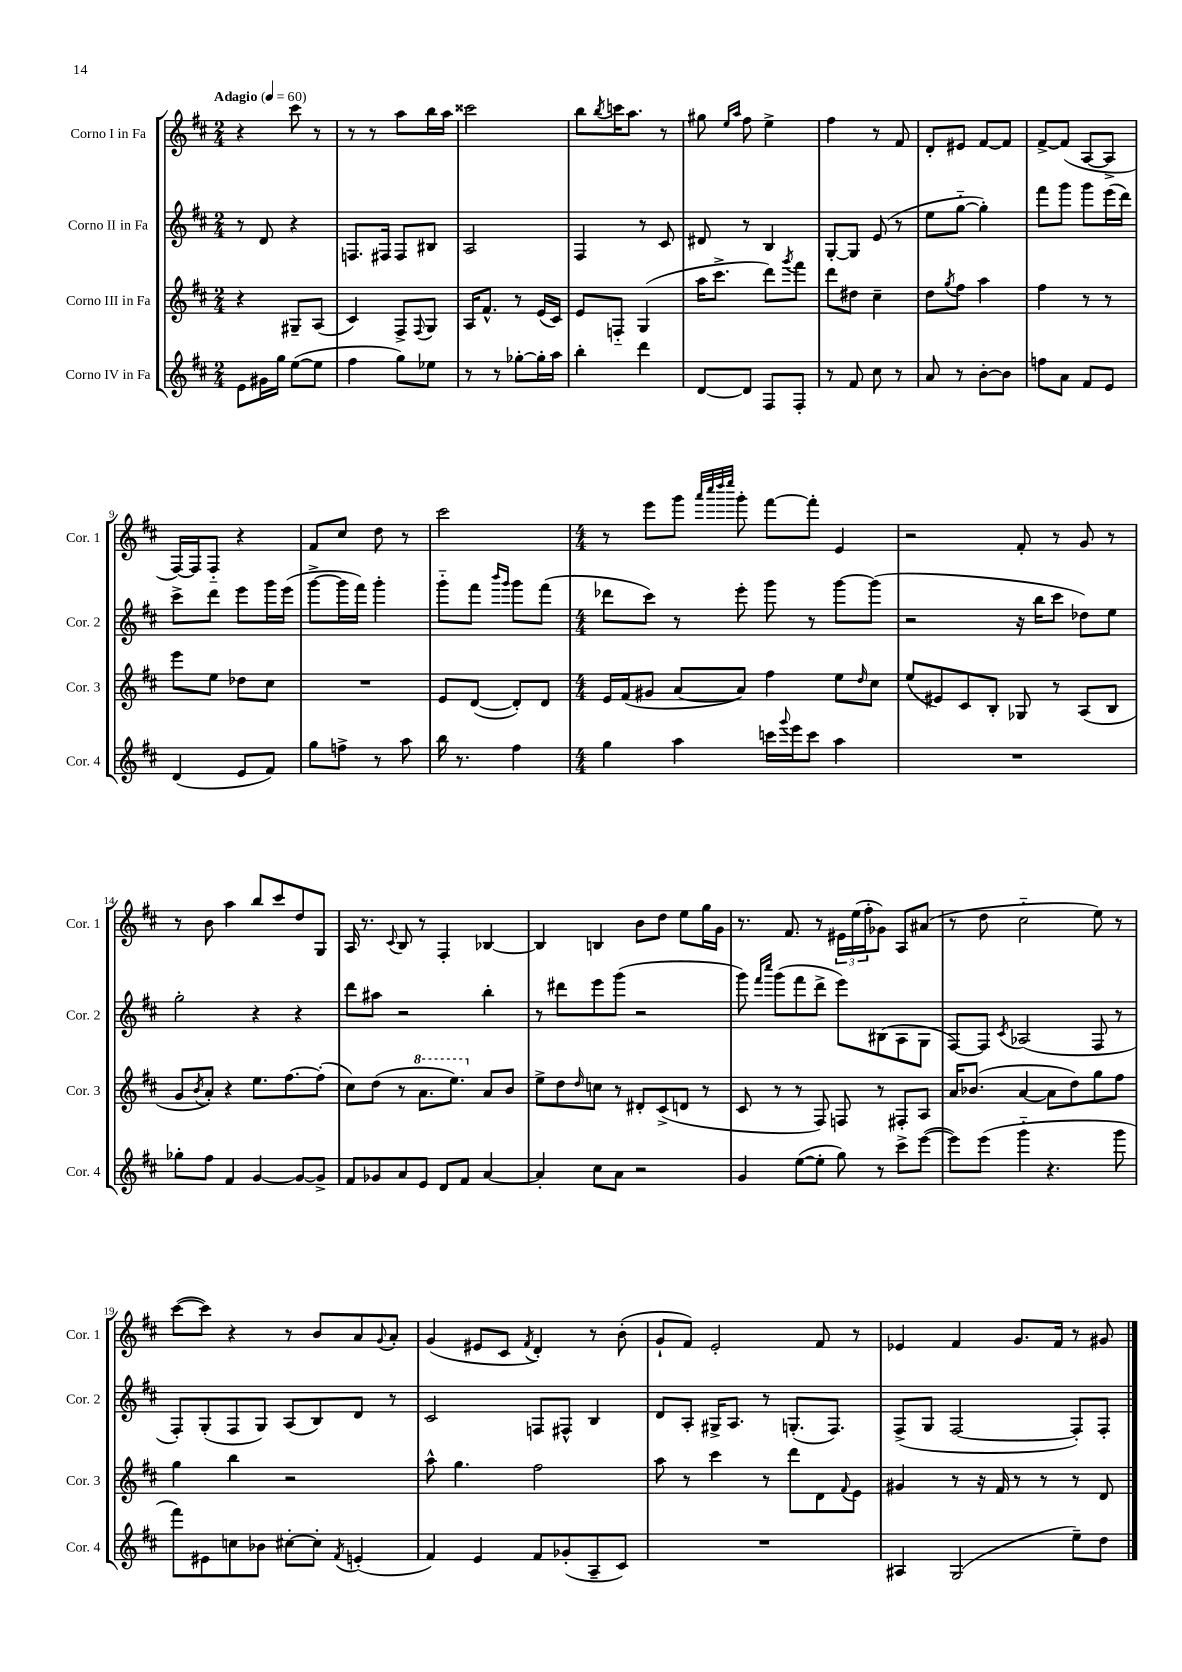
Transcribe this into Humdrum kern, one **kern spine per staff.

**kern	**kern	**kern	**kern
*part4	*part3	*part2	*part1
*staff4	*staff3	*staff2	*staff1
*I"Corno IV in Fa	*I"Corno III in Fa	*I"Corno II in Fa	*I"Corno I in Fa
*I'Cor. 4	*I'Cor. 3	*I'Cor. 2	*I'Cor. 1
*clefG2	*clefG2	*clefG2	*clefG2
*k[f#c#]	*k[f#c#]	*k[f#c#]	*k[f#c#]
*M2/4	*M2/4	*M2/4	*M2/4
*MM60	*MM60	*MM60	*MM60
=1	=1	=1	=1
!	!	!	!LO:TX:a:B:t=Adagio
8e\L	4r	8r	4r
16g#X\L	.	8d/	.
16gg\JJ	.	.	.
([8ee\L	8G#X~/L	4r	8ccc#\
8ee\J]	(8A/J	.	8r
=2	=2	=2	=2
4ff#\	4c#/)	8.Fn/L	8r
.	.	.	8r
.	.	16F#X/Jk	.
8gg\L)	8F#^/L	8F#/L	8aa\L
.	8qqF#/	.	.
8ee-X\J	8G/J	8B#X/J	16bb\L
.	.	.	16aa\JJ
=3	=3	=3	=3
8r	16A/KL	2A/	2ccc##X\
.	8.f#^^/J	.	.
8r	.	.	.
[8gg-X'\L	8r	.	.
16gg-'\L]	(16e/LL	.	.
16aa\JJ	16c#/JJ)	.	.
=4	=4	=4	=4
4bb'\	8e/L	4F#/	8bb\L
.	.	.	8qbb/
.	8Fn/J	.	16cccn\K
.	.	.	8.aa\J
4ddd\	(4G/	8r	.
.	.	8c#/	8r
=5	=5	=5	=5
[8d/L	16aa\KL	8d#X/	8gg#X\
.	8.ccc#^\J	.	.
.	.	.	16qqee/LL
.	.	.	16qqaa/JJ
8d/J]	.	8r	8ff#\
8F#/L	8ddd\L)	4B/	4ee^\
.	8qggg/	.	.
8F#'/J	8fff#\J	.	.
=6	=6	=6	=6
8r	8ddd\L	[8G'/L	4ff#\
8f#/	8dd#X\J	8G/J]	.
8cc#\	4cc#~\	(8e/	8r
8r	.	8r	8f#/
=7	=7	=7	=7
8a/	8dd\L	8ee\L	8d'/L
.	8qgg/	.	.
8r	8ff#\J	[8gg\J	8e#X/J
[8b'\L	4aa\	4gg'\])	[8f#/L
8b\J]	.	.	8f#/J]
=8	=8	=8	=8
8ffn\L	4ff#\	8fff#\L	[8f#^/L
8a\J	.	8ggg\J	(8f#/J]
8f#/L	8r	8ggg\L	[8A/L
8e/J	8r	(16eee\L	8A^/J]
.	.	16ddd\JJ)	.
!!LO:LB:g=z
=9	=9	=9	=9
(4d/	8eee\L	8ccc#^\L	[16F#/LL)
.	.	.	16F#/J]
.	8ee\J	8ddd\J	8F#/J
8e/L	8dd-X\L	8eee\L	4r
8f#/J)	8cc#\J	16ggg\L	.
.	.	(16eee\JJ	.
=10	=10	=10	=10
8gg\L	2r	[8ggg^\L	8f#/L
8ffn^\J	.	16ggg\L]	8cc#/J
.	.	16fff#\JJ)	.
8r	.	4ggg'\	8dd\
8aa\	.	.	8r
=11	=11	=11	=11
16bb\	8e/L	8ggg\L	2ccc#\
8.r	.	.	.
.	([8d/J	8fff#\J	.
.	.	16qqbbb/LL	.
.	.	16qqggg/JJ	.
4ff#\	8d'/L])	8ggg\L	.
.	8d/J	(8fff#\J	.
=12	=12	=12	=12
*M4/4	*M4/4	*M4/4	*M4/4
4gg\	16e/LL	8ddd-X\L	8r
.	(16f#/J	.	.
.	8g#X/J	8ccc#\J)	8eee\L
4aa\	[8a/L	8r	8ggg\J
.	.	.	32qqaaa/LLL
.	.	.	32qqcccc#/
.	.	.	32qqdddd/
.	.	.	32qqeeee/JJJ
.	8a/J])	8eee'\	8ggg'\
16cccn\LL	4ff#\	8ggg\	[8fff#\L
8qqggg/	.	.	.
16eee\J	.	.	.
8ccc\J	.	8r	8fff#'\J]
4aa\	8ee\L	[8ggg\L	4e/
.	16qqdd/	.	.
.	8cc#\J	(8ggg\J]	.
=13	=13	=13	=13
1r	(8ee/L	2r	2r
.	8e#X/)	.	.
.	8c#/	.	.
.	8B'/J	.	.
.	8G-X/	16r	8f#'/
.	.	16bb\KL	.
.	8r	8ccc#\J	8r
.	(8A/L	8dd-X\L)	8g/
.	8B/J	8ee\J	8r
!!LO:LB:g=z
=14	=14	=14	=14
8gg-X'\L	8g/L	2gg'\	8r
.	8qb/	.	.
8ff#\J	8a'/J)	.	8b\
4f#/	4r	.	4aa\
[4g/	8.ee\L	4r	8bb/L
.	.	.	8ccc#/
.	[8.ff#\	.	.
8g/L_	.	4r	8dd/
8g^/J]	(8ff#'\J]	.	8G/J
=15	=15	=15	=15
8f#/L	8cc#\L)	8ddd\L	16A/
.	.	.	8.r
8g-X/	(8dd\J	8aa#X\J	.
.	.	.	8qqc#/
8a/	8r	2r	8B/
*	*8va	*	*
8e/J	8.aa\L	.	8r
8d/L	.	.	4F#'/
.	8.eee\J)	.	.
8f#/J	.	.	.
*	*X8va	*	*
[4a/	8a/L	4bb'\	[4B-X/
.	8b/J	.	.
=16	=16	=16	=16
4a'/]	8ee^\L	8r	4B-/]
.	8dd\	8ddd#X\L	.
.	16qqdd/	.	.
8cc#\L	8ccn\J	8eee\	4Bn/
8a\J	8r	(8ggg\J	.
2r	8d#X'/L	2r	8b\L
.	(8c#^/	.	8dd\J
.	8dn/J	.	8ee\L
.	8r	.	16gg\L
.	.	.	16g\JJ
=17	=17	=17	=17
4g/	8c#/	8ggg\)	8.r
.	.	16qqfff#/LL	.
.	.	16qqcccc#/JJ	.
.	8r	(8ggg\L	.
.	.	.	8.f#/
([8ee\L	8r	8fff#\	.
8ee'\J]	8F#/)	8ddd^\J	8r
8gg\)	8Fn/	8eee\L)	24e#X\LL
.	.	.	(24ee\
.	.	.	24ff#'\J
8r	8r	(8B#X\	8g-X\J)
8ccc#^\L	8F#X'/L	8A\	8A/L
([8eee\J	8A/J	8G\J	(8a#X/J
=18	=18	=18	=18
8eee\L])	16a/KL	[8F#/L)	8r
.	(8.b-X/J	.	.
(8eee\J	.	8F#/J]	8dd\
.	.	8qc#/	.
4ggg\	[4a/	(2A-X/	2cc#\
4.r	8a\L]	.	.
.	8dd\)	.	.
.	8gg\	8F#/	8ee\)
8ggg\	8ff#\J	8r	8r
!!LO:LB:g=z
=19	=19	=19	=19
8fff#\L)	4gg\	8F#'/L)	([8ccc#\L
8e#X\	.	(8G'/	8ccc#\J])
8ccn\	4bb\	8F#/	4r
8b-X\J	.	8G/J)	.
[8cc#X'\L	2r	(8A/L	8r
8cc#'\J]	.	8B/)	8b/L
8qf#/	.	.	.
(4en'/	.	8d/J	8a/
.	.	.	8qqg/
.	.	8r	8a'/J
=20	=20	=20	=20
4f#/)	8aa^^\	2c#/	(4g/
.	4.gg\	.	.
4e/	.	.	8e#X/L
.	.	.	8c#/J
.	.	.	8qf#/
8f#/L	2ff#\	8Fn/L	4d'/)
(8g-X'/	.	8F#X^^/J	.
8A~/	.	4B/	8r
8c#/J)	.	.	(8b'\
=21	=21	=21	=21
1r	8aa\	8d/L	8g`/L
.	8r	8A'/J	8f#/J)
.	4ccc#\	16G#X^/KL	2e'/
.	.	8.A/J	.
.	8r	8r	.
.	8ddd\L	(8.Gn'/L	.
.	8d\	.	8f#/
.	.	8.F#/J)	.
.	8qqf#/	.	.
.	8e\J	.	8r
=22	=22	=22	=22
4A#X/	4g#X/	(8F#^/L	4e-X/
.	.	8G/J	.
(2G/	8r	[2F#/	4f#/
.	16r	.	.
.	16f#/	.	.
.	8r	.	8.g/L
.	8r	.	.
.	.	.	16f#/Jk
8ee~\L)	8r	8F#'/L])	8r
8dd\J	8d/	8F#'/J	8g#X/
==	==	==	==
*-	*-	*-	*-
